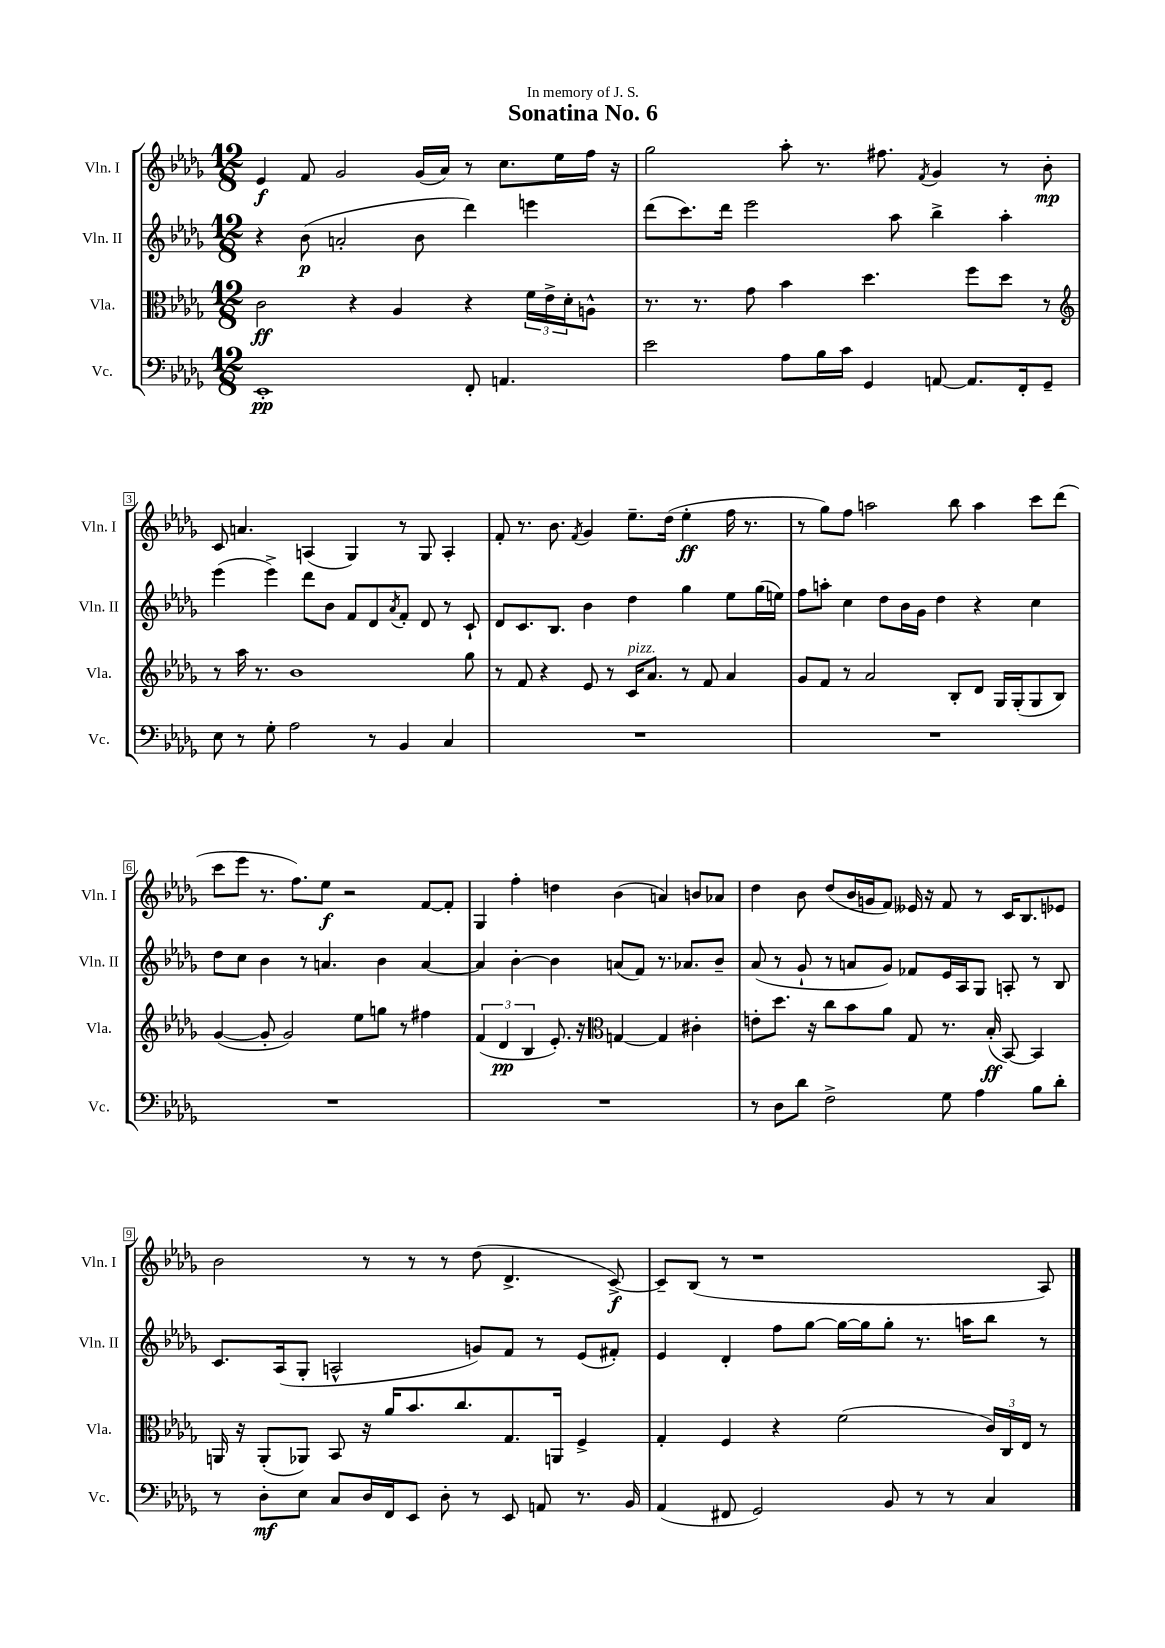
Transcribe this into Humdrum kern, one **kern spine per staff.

**kern	**kern	**kern	**kern
*staff4	*staff3	*staff2	*staff1
*clefF4	*clefC3	*clefG2	*clefG2
*k[b-e-a-d-g-]	*k[b-e-a-d-g-]	*k[b-e-a-d-g-]	*k[b-e-a-d-g-]
*M12/8	*M12/8	*M12/8	*M12/8
1EE-'	2c	4r	4e-
.	.	(8b-	8f
.	.	2a'	2g-
.	4r	.	.
.	4A-	.	.
.	.	8b-	(16g-
.	.	.	16a-)
8FF'	4r	4ddd-)	8r
4.AA	.	.	8.cc
.	24f	4eee	.
.	24e-^	.	.
.	.	.	16ee-
.	24d-'	.	.
.	8A^^	.	16ff
.	.	.	16r
=	=	=	=
2e-	8.r	(8ddd-	2gg-
.	.	8.ccc)	.
.	8.r	.	.
.	.	16ddd-	.
.	8g-	2eee-	.
8A-	4b-	.	8aa-'
16B-	.	.	8.r
16c	.	.	.
4GG-	4.dd-	.	.
.	.	.	8.ff#
.	.	8aa-	.
.	.	.	8qf
[8AA	.	4bb-^	4g-
8.AA]	8ff	.	.
.	8dd-	4aa-'	8r
16FF'	.	.	.
8GG-~	8r	.	8b-'
=	=	=	=
*	*clefG2	*	*
8E-	8r	(4eee-	8c
8r	16aa-	.	4.a
.	8.r	.	.
8G-'	.	4eee-^)	.
2A-	1b-	.	.
.	.	8ddd-	(4A
.	.	8b-	.
.	.	8f	4G-)
8r	.	8d-	.
.	.	8qa-	.
4BB-	.	8f'	8r
.	.	8d-	8G-
4C	.	8r	4A'
.	8gg-	8c`	.
=	=	=	=
1.r	8r	8d-	8f'
.	8f	8.c	8.r
.	4r	.	.
.	.	8.B-	8.b-
.	.	.	8qf
.	8e-	4b-	4g-
.	8r	.	.
.	16c	4dd-	8.ee-~
.	8.a-	.	.
.	.	.	(16dd-
.	8r	4gg-	4ee-'
.	8f	.	.
.	4a-	8ee-	16ff
.	.	.	8.r
.	.	(16gg-	.
.	.	16ee)	.
=	=	=	=
1.r	8g-	8ff	8r
.	8f	8aa'	8gg-)
.	8r	4cc	8ff
.	2a-	.	2aa
.	.	8dd-	.
.	.	16b-	.
.	.	16g-	.
.	.	4dd-	.
.	8B-'	.	8bb-
.	8d-	4r	4aa
.	16G-	.	.
.	(16G-'	.	.
.	8G-	4cc	8ccc
.	8B-)	.	(8ddd-
=	=	=	=
1.r	([4g-	8dd-	8ccc
.	.	8cc	8eee-
.	8g-']	4b-	8.r
.	2g-)	.	.
.	.	.	8.ff)
.	.	8r	.
.	.	4.a	8ee-
.	.	.	2r
.	8ee-	.	.
.	8gg	4b-	.
.	8r	.	.
.	4ff#	[4a	[8f
.	.	.	8f']
=	=	=	=
1.r	(6f	4a]	4G-
.	6d-	.	.
.	.	[4b-'	4ff'
.	6B-	.	.
.	8.e-')	4b-]	4dd
.	16r	.	.
*	*clefC3	*	*
.	[4G	(8a	(4b-
.	.	8f)	.
.	4G]	8.r	4a)
.	.	8.a-	.
.	4c#'	.	8b
.	.	8b-~	8a-
=	=	=	=
8r	8e'	(8a-	4dd-
8D-	8.dd-	8r	.
8d-	.	8g-`	8b-
.	16r	.	.
2F^	8cc	8r	(8dd-
.	8b-	8a	16b-
.	.	.	16g
.	8a-	8g-)	8f)
.	8G-	8f-	16e--
.	.	.	16r
8G-	8.r	16e-	8f
.	.	16A-	.
4A-	.	8G-	8r
.	(16B-'	.	.
.	[8BB-)	8A'	16c
.	.	.	8.B-
8B-	4BB-]	8r	.
8d-'	.	8B-	8e-
=	=	=	=
8r	16AA	8.c	2b-
.	16r	.	.
8D-'	(8AA'	.	.
.	.	(16A-	.
8E-	8AA-)	8G-'	.
8C	8BB-	2A^^	.
16D-	16r	.	8r
16FF	16a-	.	.
8EE-	8.b-	.	8r
8D-'	.	.	8r
.	8.cc	.	.
8r	.	8g)	(8dd-
8EE-	8.G-	8f	4.d-^
8AA	.	8r	.
.	16AA	.	.
8.r	4F^	(8e-	.
.	.	8f#')	[8c^)
16BB-	.	.	.
=	=	=	=
(4AA-	4G-'	4e-	8c~]
.	.	.	(8B-
8FF#	4F	4d-'	8r
2GG-)	.	.	1r
.	4r	8ff	.
.	.	[8gg-	.
.	(2f	16gg-_	.
.	.	16gg-]	.
8BB-	.	8gg-'	.
8r	.	8.r	.
8r	.	.	.
.	.	16aa	.
4C	24c)	8bb-	.
.	24C	.	.
.	24E-	.	.
.	8r	8r	8A-)
==	==	==	==
*-	*-	*-	*-
